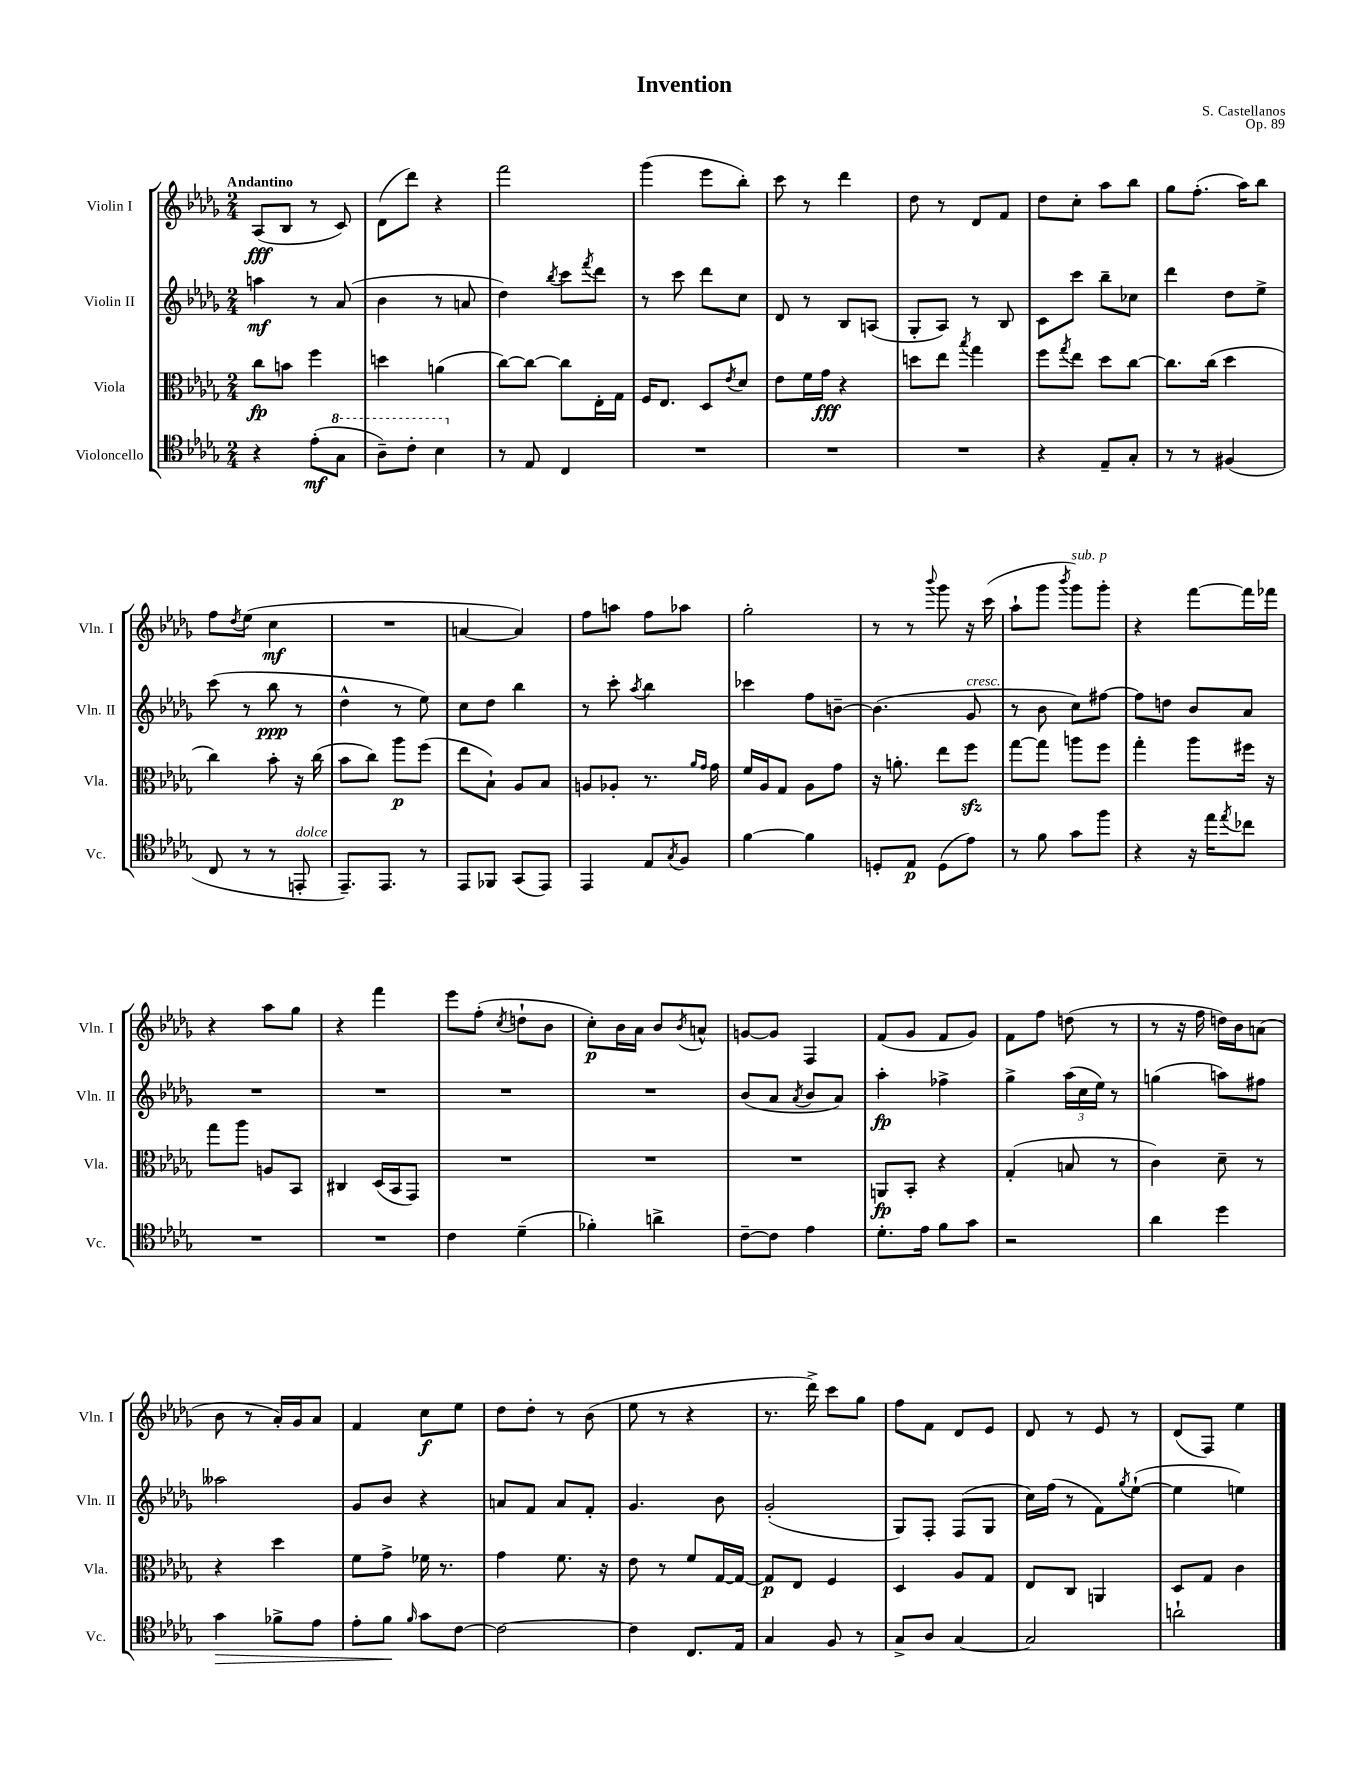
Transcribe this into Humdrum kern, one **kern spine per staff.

**kern	**kern	**kern	**kern
*staff4	*staff3	*staff2	*staff1
*clefC4	*clefC3	*clefG2	*clefG2
*k[b-e-a-d-g-]	*k[b-e-a-d-g-]	*k[b-e-a-d-g-]	*k[b-e-a-d-g-]
*M2/4	*M2/4	*M2/4	*M2/4
4r	8cc	4aa	(8A-
.	8b	.	8B-
(8e-'	4ff	8r	8r
8g-	.	(8a-	8c)
=	=	=	=
8a-~)	4dd	4b-	(8d-
8cc'	.	.	8ddd-)
4b-	(4a	8r	4r
.	.	8a	.
=	=	=	=
8r	[8cc)	4dd-)	2fff
8E-	8cc_	.	.
.	.	8qbb-	.
4C	8cc]	8ccc	.
.	.	8qfff	.
.	16E-'	8ddd-	.
.	16G-	.	.
=	=	=	=
2r	16F	8r	(4ggg-
.	8.E-	.	.
.	.	8ccc	.
.	8D-	8ddd-	8eee-
.	8qe-	.	.
.	8d-	8cc	8bb-')
=	=	=	=
2r	8e-	8d-	8ccc
.	16f	8r	8r
.	16g-	.	.
.	4r	8B-	4ddd-
.	.	(8A	.
=	=	=	=
2r	8dd	8G-'	8dd-
.	8ee-	8A-)	8r
.	8qbb-	.	.
.	4gg-	8r	8d-
.	.	8B-	8f
=	=	=	=
4r	8ff	8c	8dd-
.	8qgg-	.	.
.	8ee-	8ccc	8cc'
8E-~	8dd-	8bb-~	8aa-
8G-'	[8cc	8cc-	8bb-
=	=	=	=
8r	8.cc]	4ddd-	8gg-
8r	.	.	(8.ff'
.	(16cc	.	.
(4F#	4dd-	8dd-	.
.	.	.	16aa-)
.	.	8ee-^	8bb-
=	=	=	=
8C	4cc)	(8ccc	8ff
.	.	.	8qdd-
8r	.	8r	(8ee-
8r	8b-'	8bb-	4cc
8EE'	16r	8r	.
.	(16cc	.	.
=	=	=	=
8.EE-~)	8b-	4dd-^^	2r
.	8cc)	.	.
8.EE-	.	.	.
.	8aa-	8r	.
8r	(8ff	8ee-)	.
=	=	=	=
8EE-	8ee-	8cc	[4a
8FF-	8B-`)	8dd-	.
(8GG-	8A-	4bb-	4a])
8EE-)	8B-	.	.
=	=	=	=
4EE-	8A	8r	8ff
.	8A-'	8ccc'	8aa
.	.	8qaa-	.
8E-	8.r	4bb-	8ff
8qG-	.	.	.
8F	.	.	8aa-
.	16qqa-	.	.
.	16qqg-	.	.
.	16g-	.	.
=	=	=	=
[4f	16f	4ccc-	2gg-'
.	16A-	.	.
.	8G-	.	.
4f]	8A-	8ff	.
.	8g-	[8b~	.
=	=	=	=
8D'	16r	(4.b]	8r
.	8.a'	.	.
8E-	.	.	8r
.	.	.	8qqbbb-
(8D	8ee-	.	8ggg-
8e-)	8ff	8g-	16r
.	.	.	(16ccc
=	=	=	=
8r	[8gg-	8r	8aa-`
8f	8gg-]	8b-	8ggg-
.	.	.	8qbbb-
8g-	8aa	8cc)	8ggg-)
8ff	8ff	[8ff#	8ggg-'
=	=	=	=
4r	4gg-'	8ff#]	4r
.	.	8dd	.
16r	8aa-	8b-	[8fff
16ee-	.	.	.
8qee-	.	.	.
8cc-	16ff#	8a-	16fff]
.	16r	.	16fff-
=	=	=	=
2r	8gg-	2r	4r
.	8aa-	.	.
.	8A	.	8aa-
.	8BB-	.	8gg-
=	=	=	=
2r	4C#	2r	4r
.	(16D-	.	4fff
.	16BB-	.	.
.	8GG-)	.	.
=	=	=	=
4c	2r	2r	8eee-
.	.	.	(8ff'
.	.	.	8qcc
(4d-~	.	.	8dd`
.	.	.	8b-
=	=	=	=
4f-')	2r	2r	8cc')
.	.	.	16b-
.	.	.	16a-
4a^	.	.	8b-
.	.	.	8qb-
.	.	.	8a^^
=	=	=	=
[8c~	2r	(8b-	[8g
8c]	.	8a-	8g]
.	.	8qa-	.
4e-	.	8b-	4F
.	.	8a-)	.
=	=	=	=
8.d-'	8AA	4aa-'	(8f
.	8BB-'	.	8g-
16e-	.	.	.
8f	4r	4ff-^	8f
8g-	.	.	8g-)
=	=	=	=
2r	(4G-'	4gg-^	8f
.	.	.	8ff
.	8B	(24aa-	(8dd
.	.	24cc	.
.	.	24ee-)	.
.	8r	8r	8r
=	=	=	=
4a-	4c)	(4gg	8r
.	.	.	16r
.	.	.	16ff
4dd-	8d-~	8aa)	16dd)
.	.	.	16b-
.	8r	8ff#	(8a
=	=	=	=
4g-	4r	2aa--	8b-
.	.	.	8r
8f-^	4dd-	.	16a-')
.	.	.	16g-
8e-	.	.	8a-
=	=	=	=
8e-'	8f	8g-	4f
8f	8g-^	8b-	.
16qqf	.	.	.
8g-	16f-	4r	8cc
.	8.r	.	.
[8c	.	.	8ee-
=	=	=	=
2c_	4g-	8a	8dd-
.	.	8f	8dd-'
.	8.f	8a	8r
.	.	8f'	(8b-
.	16r	.	.
=	=	=	=
4c]	8e-	4.g-	8ee-
.	8r	.	8r
8.C	8f	.	4r
.	[16G-	8b-	.
16E-	16G-_	.	.
=	=	=	=
4G-	8G-]	(2g-'	8.r
.	8E-	.	.
.	.	.	16ddd-^)
8F	4F	.	8ccc
8r	.	.	8gg-
=	=	=	=
8G-^	4D-	8G-)	8ff
8A-	.	8F'	8f
[4G-	8A-	(8F	8d-
.	8G-	8G-	8e-
=	=	=	=
2G-]	8E-	16cc)	8d-
.	.	(16ff	.
.	8C	8r	8r
.	4AA	8f)	8e-
.	.	8qgg-	.
.	.	([8ee-`	8r
=	=	=	=
2a`	8D-	4ee-]	(8d-
.	8G-	.	8F)
.	4c	4ee)	4ee-
==	==	==	==
*-	*-	*-	*-
